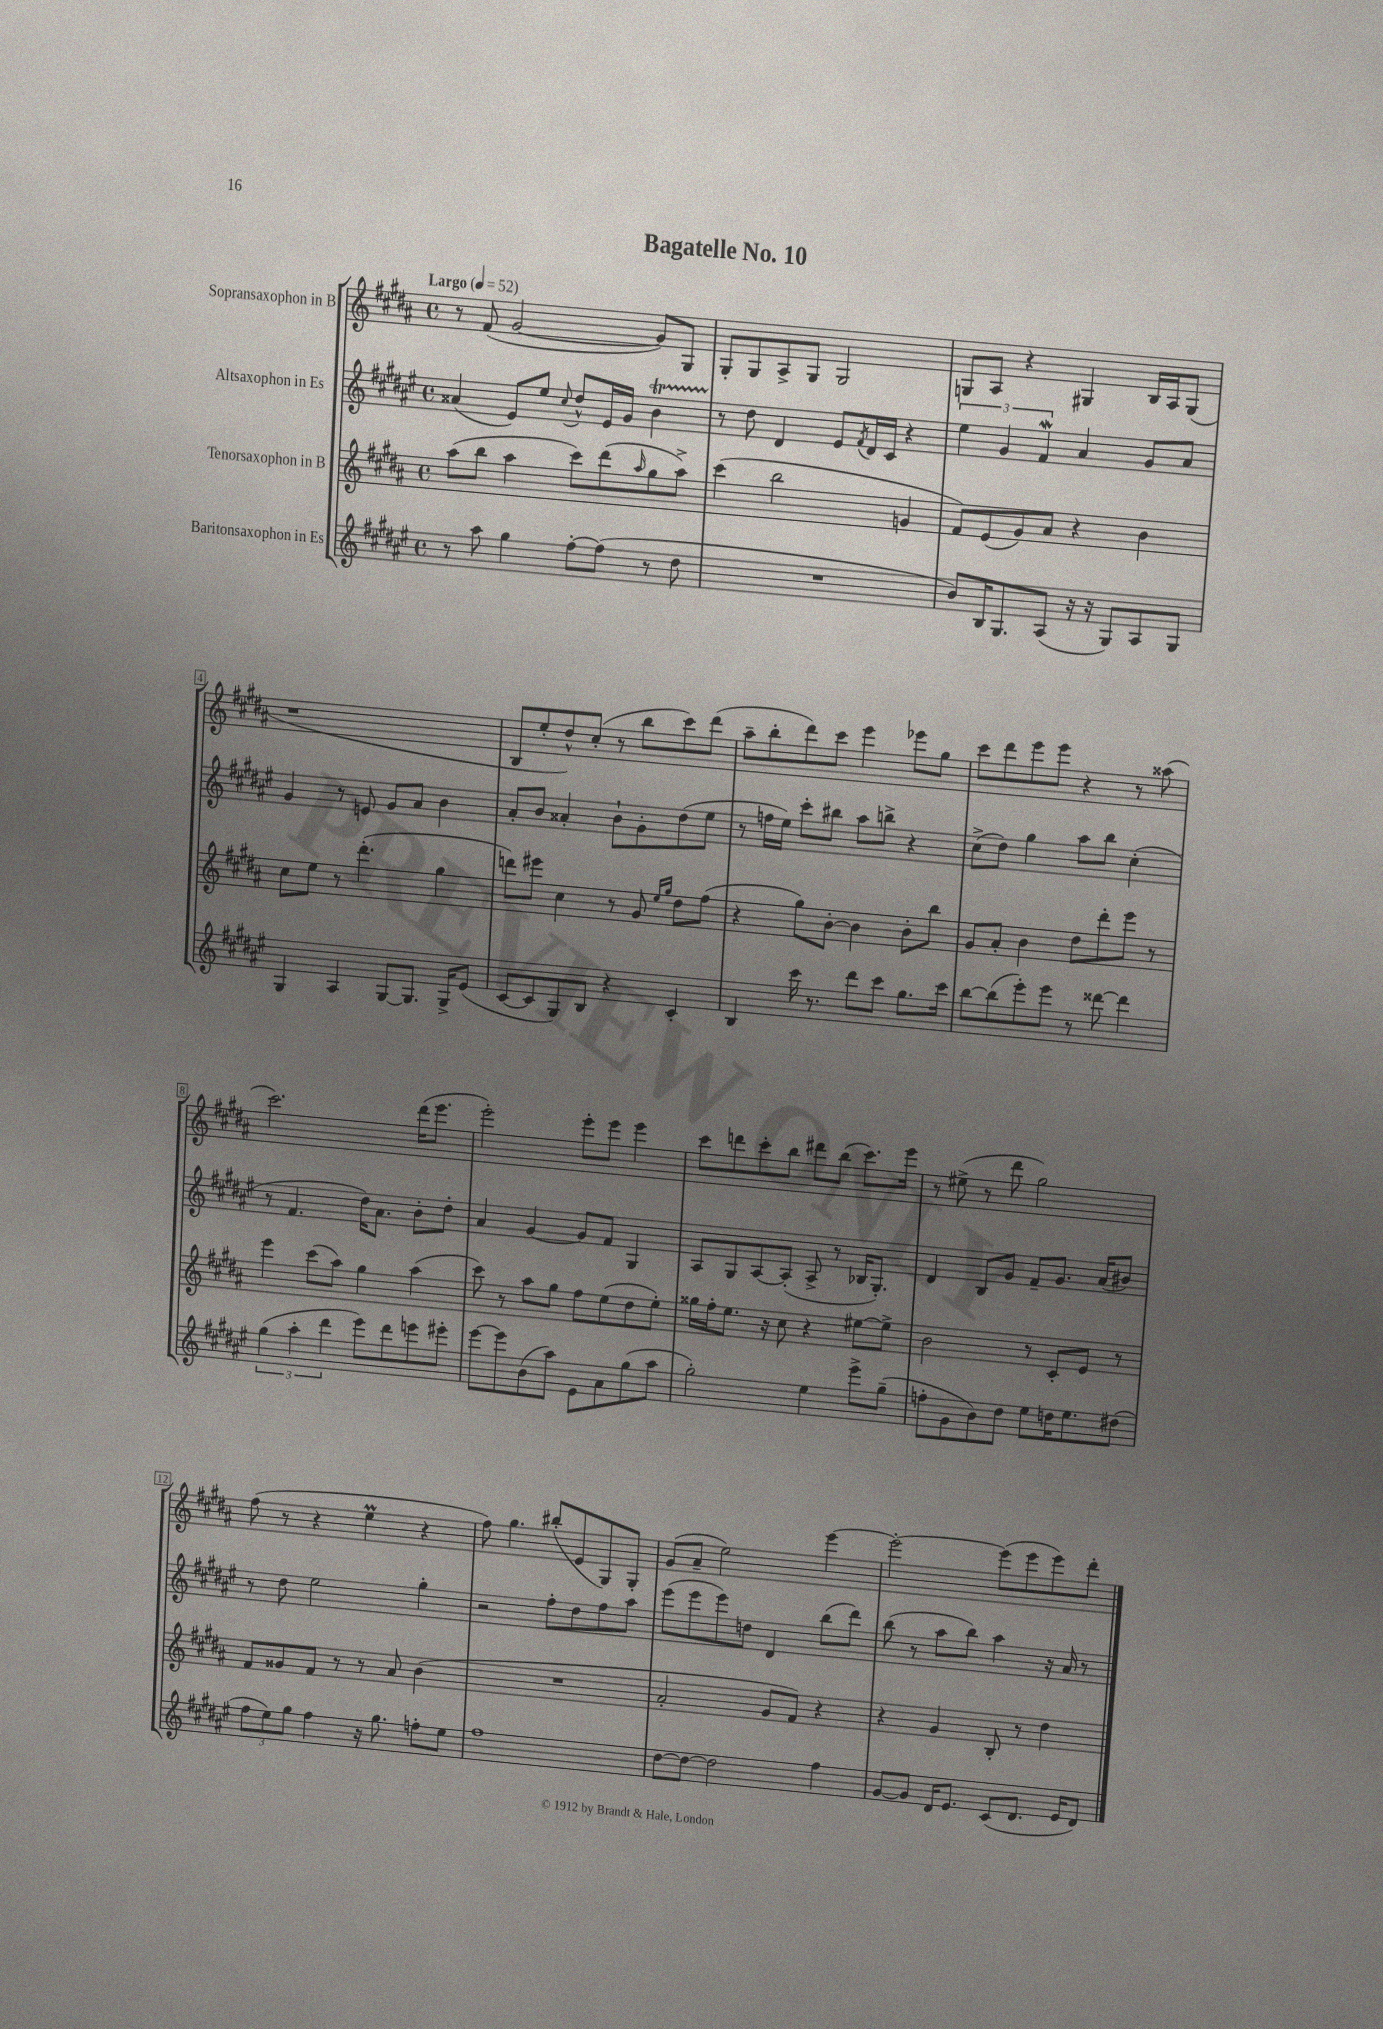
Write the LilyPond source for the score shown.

\header { title = "Bagatelle No. 10" }
<<
\new StaffGroup <<
\new Staff = "s0" \with { instrumentName = "Sopransaxophon in B" } {
    \clef treble \key b \major \defaultTimeSignature \time 4/4 \tempo "Largo" 4 = 52
    r8 fis'8( gis'2~ gis'8) gis8 |
    gis8-. gis8 ais8-> gis8 gis2 |
    g8 ais8 r4 gis4 b16 ais16 gis8( |
    r1 |
    b8 e''8-. dis''8-^) cis''8-.( r8 b''8 cis'''8) dis'''8( |
    ais''8-- b''8-. dis'''8) cis'''8 e'''4 ees'''8 gis''8 |
    cis'''8 dis'''8 e'''8 e'''8 r4 r8 aisis''8( |
    cis'''2.) dis'''16( e'''8. |
    e'''2-.) e'''8-. e'''8 e'''4 |
    cis'''8 d'''8 cis'''8-. b''8 dis'''8 b''8( cis'''8.) e'''16 |
    r8 eis''8->( r8 dis'''8 gis''2) |
    fis''8( r8 r4 e''4\prall r4 |
    fis''8) gis''4. bis''8-.( e'8 gis8) gis8-. |
    gis'8( ais'8-- e''2) e'''4~ |
    e'''2~-. e'''8( e'''8 e'''8) dis'''8-. \bar "|." |
}
\new Staff = "s1" \with { instrumentName = "Altsaxophon in Es" } {
    \clef treble \key fis \major \defaultTimeSignature \time 4/4
    aisis'4( eis'8) eis''8 \appoggiatura { cis''8 } dis''8-^ eis'16 gis'16 b'4\startTrillSpan |
    r8\stopTrillSpan dis''8 dis'4 eis'8 \acciaccatura { fis'8 } dis'16 cis'16 r4 |
    \tuplet 3/2 { eis''4 gis'4 fis'4\mordent } ais'4 gis'8 ais'8 |
    gis'4 r8 e'8 gis'8 ais'8 b'4 |
    ais'8-. b'8 aisis'4-. b'8-! gis'8-. dis''8( eis''8 |
    r8 f''16 eis''16) cis'''8-. bis''8 ais''8 b''8-> r4 |
    cis''8->( dis''8) gis''4 ais''8 b''8 cis''4-.( |
    r8 fis'4. dis''16) ais'8. b'8-. dis''8-. |
    ais'4 gis'4~ gis'8 fis'8 gis4 |
    ais8 gis8 ais8~ ais8-.( ais8-> r8 bes16 gis8.-.) |
    dis'4 b8 gis'8 fis'8-- gis'8. ais'16( bis'8) |
    r8 dis''8 eis''2 gis''4-. |
    r2 fis''8-. dis''8 fis''8 ais''8 |
    eis'''8( eis'''8 eis'''8) d''8 dis'4 b''8( dis'''8) |
    b''8( r8 ais''8 b''8) ais''4 r16 ais'16 r8 \bar "|." |
}
\new Staff = "s2" \with { instrumentName = "Tenorsaxophon in B" } {
    \clef treble \key b \major \defaultTimeSignature \time 4/4
    ais''8( b''8 ais''4 cis'''8) dis'''8( \grace { ais''16 } gis''8 ais''8->) |
    cis'''4( b''2 g'4 |
    fis'8) e'8( gis'8) ais'8 r4 b'4 |
    cis''8 e''8 r8 dis'''4.-.( gis''4 |
    d'''8) eis'''8 cis''4 r8 gis'8 \grace { e''16 gis''16 } dis''8 fis''8( |
    r4 gis''8) b'8~-. b'4 b'8-. b''8 |
    gis'8 ais'8-. b'4 dis''8 dis'''8-. e'''8 r8 |
    e'''4 cis'''8( ais''8) gis''4 ais''4( |
    cis'''8) r8 ais''8 gis''8 fis''8 e''8( dis''8 e''8-.) |
    gisis''16 fis''16-. e''8. r16 cis''8 r4 eis''8~ eis''8-> |
    b'2 r8 cis'8-. e'8 r8 |
    fis'8 gisis'8 fis'8 r8 r8 ais'8 b'4( |
    R1 |
    ais'2-. gis'8 fis'8) r4 |
    r4 gis'4 b8-. r8 dis''4 \bar "|." |
}
\new Staff = "s3" \with { instrumentName = "Baritonsaxophon in Es" } {
    \clef treble \key fis \major \defaultTimeSignature \time 4/4
    r8 ais''8 gis''4 fis''8~-. fis''8( r8 dis''8 |
    R1 |
    b'8) b16 gis8. ais8( r16 r16 gis8) ais8 gis8 |
    gis4 ais4 gis8~ gis8. gis16-> eis'8( |
    cis'8~ cis'8 gis8) b8 r4 cis'4-. |
    b4 cis'''16 r8. dis'''8 cis'''8 gis''8. cis'''16 |
    b''8~ b''8( eis'''8-.) eis'''8 r8 disis'''8~ disis'''4 |
    \tuplet 3/2 { gis''4( ais''4-. dis'''4 } eis'''8) dis'''8 e'''8 eis'''8-. |
    eis'''8~ eis'''8 b'8( ais''8) eis'8 ais'8 gis''8( ais''8 |
    gis''2-.) eis''4 eis'''8-> gis''8--( |
    f''8-. gis'8 b'8) dis''8 eis''8 d''16 eis''8. dis''8( |
    \tuplet 3/2 { fis''8 eis''8) gis''8 } fis''4 r16 gis''8. f''8-. eis''8 |
    fis''1 |
    dis''8~ dis''8~ dis''2 fis''4 |
    gis'8~ gis'8 dis'16 eis'8. cis'8( dis'8. eis'16 dis'8) \bar "|." |
}
>>
>>
\layout { \context { \Score \override BarNumber.stencil = #(make-stencil-boxer 0.1 0.3 ly:text-interface::print) } }
